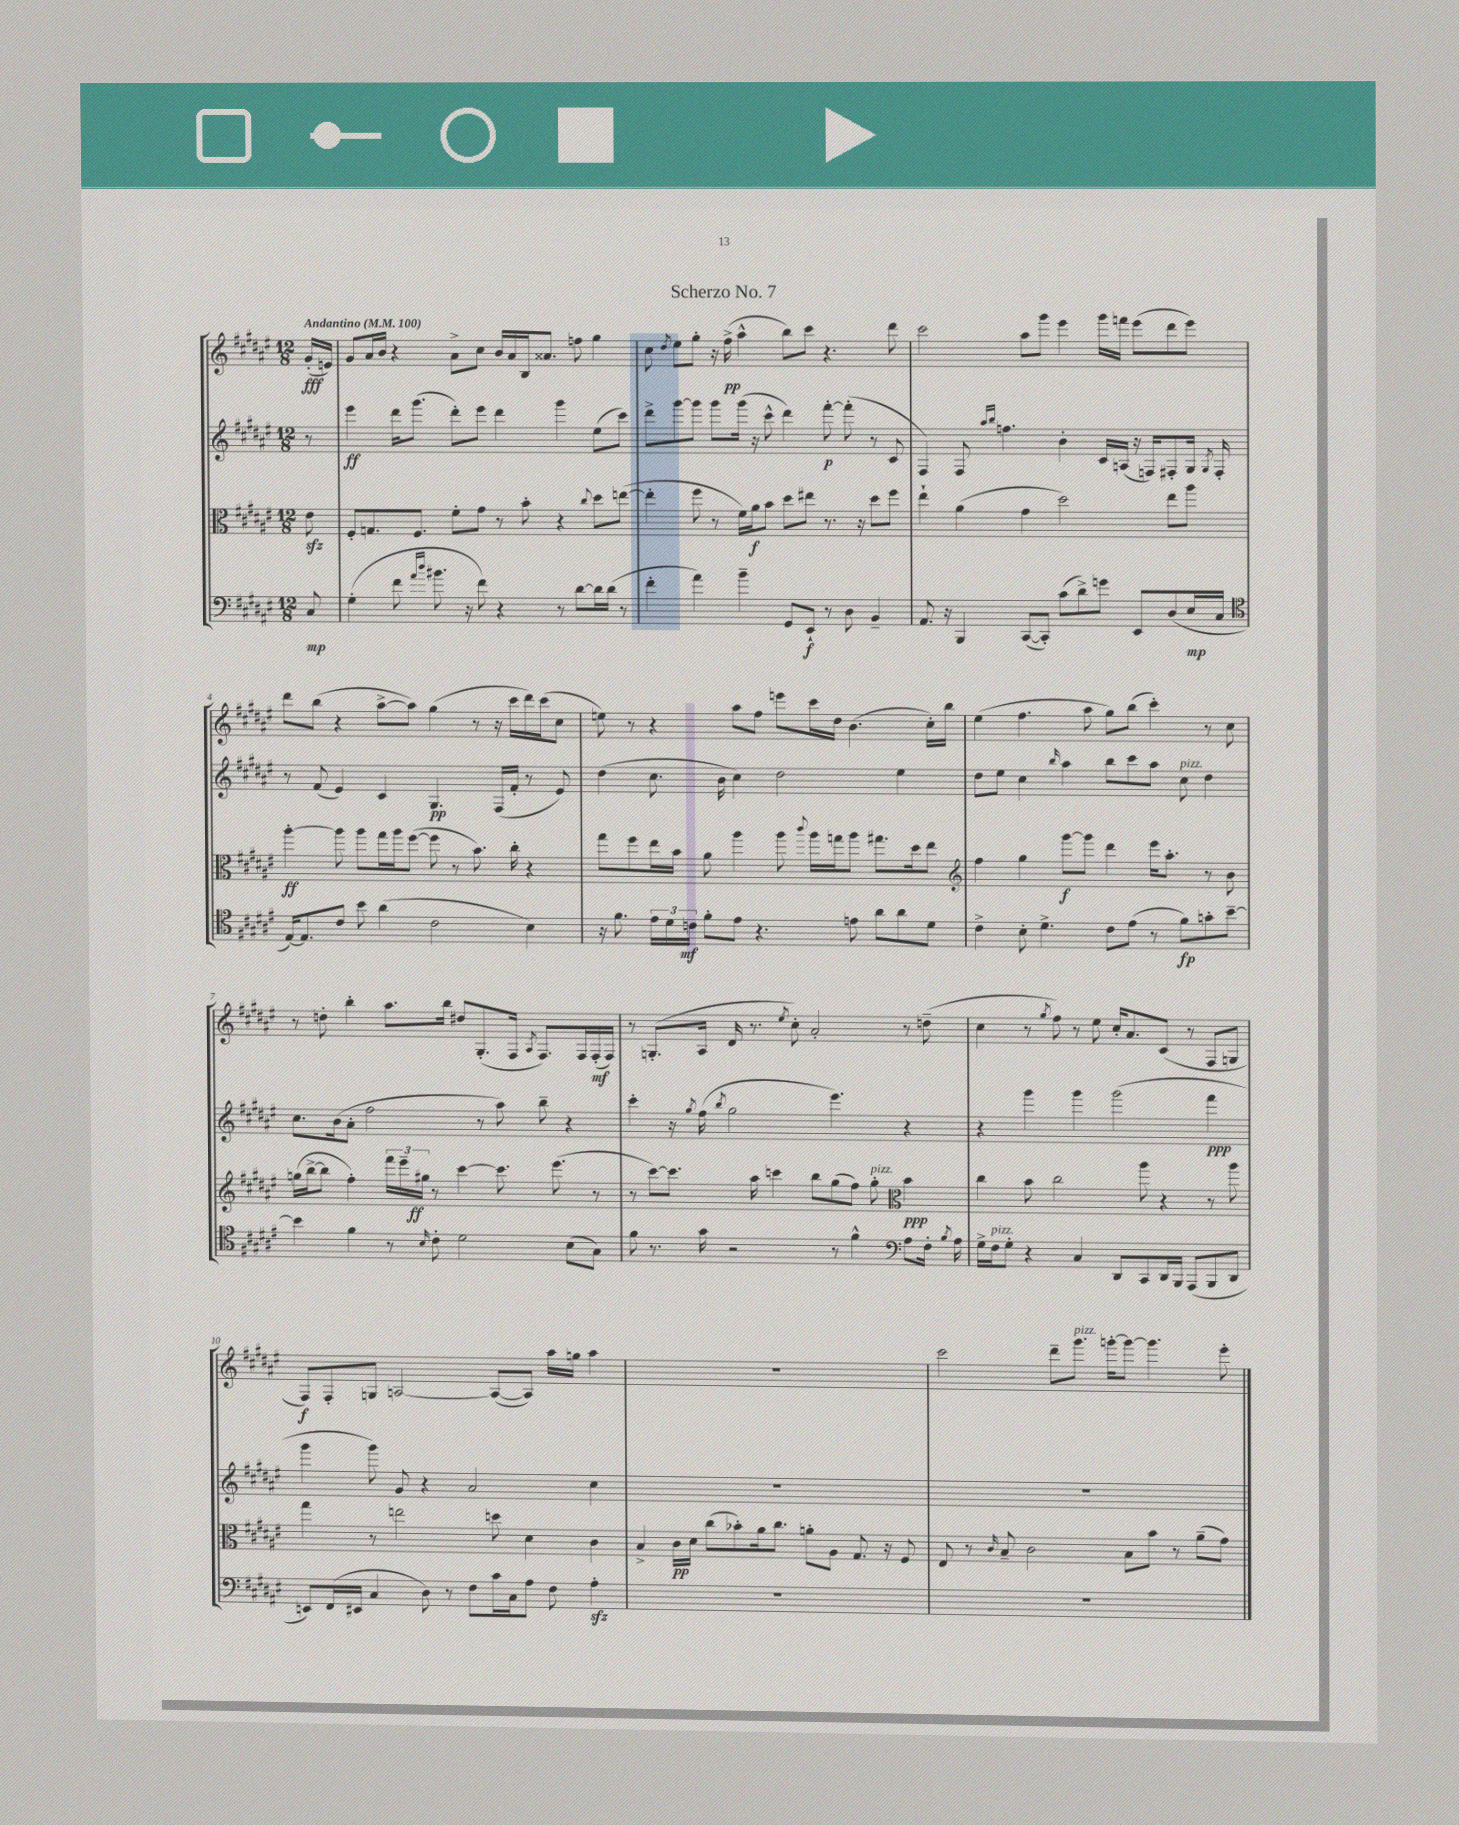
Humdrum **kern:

**kern	**kern	**kern	**kern
*staff4	*staff3	*staff2	*staff1
*clefF4	*clefC3	*clefG2	*clefG2
*k[f#c#g#d#a#e#]	*k[f#c#g#d#a#e#]	*k[f#c#g#d#a#e#]	*k[f#c#g#d#a#e#]
*M12/8	*M12/8	*M12/8	*M12/8
*MM100	*MM100	*MM100	*MM100
8C#	8e#	8r	(16g#'
.	.	.	16e)
=	=	=	=
(4G#'	8F#'	4eee#	8g#
.	8.G	.	16a#
.	.	.	16b
8f#	.	16ddd#	4r
.	8.F#	(8.ggg#	.
16qqa#	.	.	.
16qqdd#	.	.	.
8.b#	.	.	.
.	8f#'	8ddd#')	8a#^
16r	.	.	.
8f#)	8g#	8eee#	8cc#
4r	8r	4ddd#	16b
.	.	.	16a#
.	8b'	.	16B
.	.	.	8.a##
8r	4r	4ggg#	.
[8d#	.	.	8ff
.	8qqcc#	.	.
16d#]	8dd#	(8ee#	4gg#
(16d#	.	.	.
8r	([8ee	8ccc#)	.
=	=	=	=
4f#'	4ee']	8ddd#^	8cc#
.	.	.	8qdd#
.	.	[8ggg#	8ee#
4a#)	8ff#	8ggg#]	8gg#'
.	8r	8ggg#	16r
.	.	.	(16ff#^
4b~	16f#)	(16ggg#	4aa#^^
.	16a#	16r	.
.	8b	8ccc#^^	.
8GG#	8dd#	4ddd#)	8bb)
8EE#`	8ee#	.	8ccc#
8r	8.r	[8fff#'	4.r
8D#	.	(8fff#']	.
.	16r	.	.
4BB~	8dd#	8r	.
.	8ff#	8c#	8ddd#
=	=	=	=
8.AA#	4ee#`	4F#)	2ccc#
16r	.	.	.
4BBB	(4a#	8F#	.
.	.	16qqaa#	.
.	.	16qqbb	.
.	.	4.ff	.
([8CC#	4g#	.	8aa#
8CC#'])	.	.	8ggg#
(8c#	2dd#)	4b'	4eee#
8d#^)	.	.	.
8g	.	16c#	16ggg#
.	.	(16A	16fff
8EE#	.	16r	(8eee#
.	.	16F)	.
(8D#	8ee#	8F#'	8ddd#
16E#	8aa#	16G#	8eee#)
.	.	8qG#	.
16C#	.	16F#'	.
=	=	=	=
*clefC4	*	*	*
[16E#)	[4aa#'	8r	8ddd#
8.E#]	.	.	.
.	.	(8f#	(8bb
8c#	8aa#]	4e#)	4r
8b	8aa#	.	.
(4a#	16gg#	4c#	[8aa#^
.	16aa#	.	.
.	([8ff#	.	8aa#])
2c#	8ff#]	4.G#	(4gg#
.	8r	.	.
.	8.b)	.	8r
.	.	(16F#	16r
.	16cc#'	16f#'	16ccc#
4B)	4r	8r	16ddd#)
.	.	.	(16ccc#
.	.	8e#)	8cc#
=	=	=	=
16r	8gg#	(4dd#	8ee)
8.f#	.	.	.
.	8ff#	.	8r
24e#	16ee#	8.cc#	4r
24d#	.	.	.
.	16b	.	.
24c	.	.	.
8f#'	8a#	.	.
.	.	16b	.
8e#	4aa#	4cc#)	8aa#
4.r	.	.	8ff#
.	8aa#	2dd#	8eee
.	8qqccc#	.	.
.	16aa#	.	16ccc#
.	16gg	.	16dd#
8e	8aa#	.	(4.b
8a#	8.gg#	.	.
8a#	.	4ee#	.
.	16dd#	.	.
8d#	8ee#	.	16cc#')
.	.	.	16bb
=	=	=	=
*	*clefG2	*	*
4c#^	4ff#	8dd#	(4ee#
.	.	8ee#	.
8B'	4gg#	4cc#	4.ff#
4.d#^	.	.	.
.	.	16qqbb	.
.	[8ggg#	4aa#	.
.	8ggg#]	.	8aa#
8c#	4ddd#	8bb	8gg#)
(8e#	.	8ccc#	(8bb
8r	16eee#	8aa#	4ccc#')
.	8.aa#'	.	.
8f#)	.	8cc#	.
8g'	8r	4dd#	8r
[8b~	8b	.	8cc#
=	=	=	=
4b]	(16gg	8.cc#	8r
.	[16bb^	.	.
.	8bb]	.	8dd'
.	.	(16b	.
4f#	4ff#')	8a#'	4bb'
.	.	2ff#	.
8r	24fff#	.	8.aa#
.	24eee#~	.	.
.	24gg#	.	.
16qqB	.	.	.
8c#'	8r	.	.
.	.	.	16bb
2d#	[4ccc#	.	8dd#
.	.	8r	(8.G#'
.	8.ccc#]	8aa#)	.
.	.	.	16F#
.	.	.	8qA#
.	.	8bb~	8.F#)
.	(8.eee#	.	.
(8B	.	4r	.
.	.	.	16F#
8G#)	8r	.	(16F#'
.	.	.	16F#)
=	=	=	=
8f#	8r	4ccc#'	8r
8.r	[8ccc#)	.	(8.G'
.	8.ccc#]	16r	.
.	.	8qgg#	.
16g#	.	(16ff#	16A#
.	.	8qbb	.
2r	.	2gg#	16d#
.	16aa#	.	8.r
.	4ccc	.	.
.	.	.	8qee#
.	.	.	8cc#')
.	8bb	.	2a#'
8r	(8gg#	4.eee#)	.
4f#^^	8ff#)	.	.
.	8gg#'	.	.
*clefF4	*clefC3	*	*
8A#	4b	4r	8r
16F#'	.	.	(8dd~
8qB	.	.	.
16A#	.	.	.
=	=	=	=
16G#^	4cc#	4r	4cc#
16F#	.	.	.
8G#'	.	.	.
4r	8b	4ggg#	8r
.	.	.	8qgg#
.	2cc#	.	8ff#)
4C#	.	4ggg#	8r
.	.	.	8ee#
8DD#	.	(2ggg#	16cc#'
.	.	.	8.a#
8CC#	8aa#	.	.
16DD#	4r	.	(8c#
16BBB	.	.	.
(8AAA#	.	.	8r
8BBB	8r	4fff#	8F#
8DD#	8aa#	.	8G
=	=	=	=
8EE)	4gg#	4ggg#	8F#)
(16FF#	.	.	8F#'
16EE#	.	.	.
4C#	8r	8ggg#)	8G
.	2ee	8g#	[2A
8D#)	.	4r	.
8r	.	.	.
8F#	.	2a#	.
16c#	8dd	.	(8A_
16C#	.	.	.
8A#	4d#	.	8A])
8F#	.	.	16aa#
.	.	.	16gg
4A#'	4c#	4cc#	4aa#
=	=	=	=
1.r	4B^	1.r	1.r
.	16c#	.	.
.	16d#	.	.
.	(8cc#	.	.
.	8b-')	.	.
.	16a#	.	.
.	8.cc#	.	.
.	8a'	.	.
.	8A#	.	.
.	8.G#	.	.
.	16r	.	.
.	8F#	.	.
=	=	=	=
1.r	8E#	1.r	2ccc#
.	8r	.	.
.	16qqc#	.	.
.	8B~	.	.
.	2c#	.	.
.	.	.	8ddd#~
.	.	.	8.ggg#
.	.	.	[16ggg'
.	8B	.	8ggg_
.	8b	.	4.ggg]
.	8r	.	.
.	(8a#~	.	.
.	8g#)	.	8eee#'
==	==	==	==
*-	*-	*-	*-
